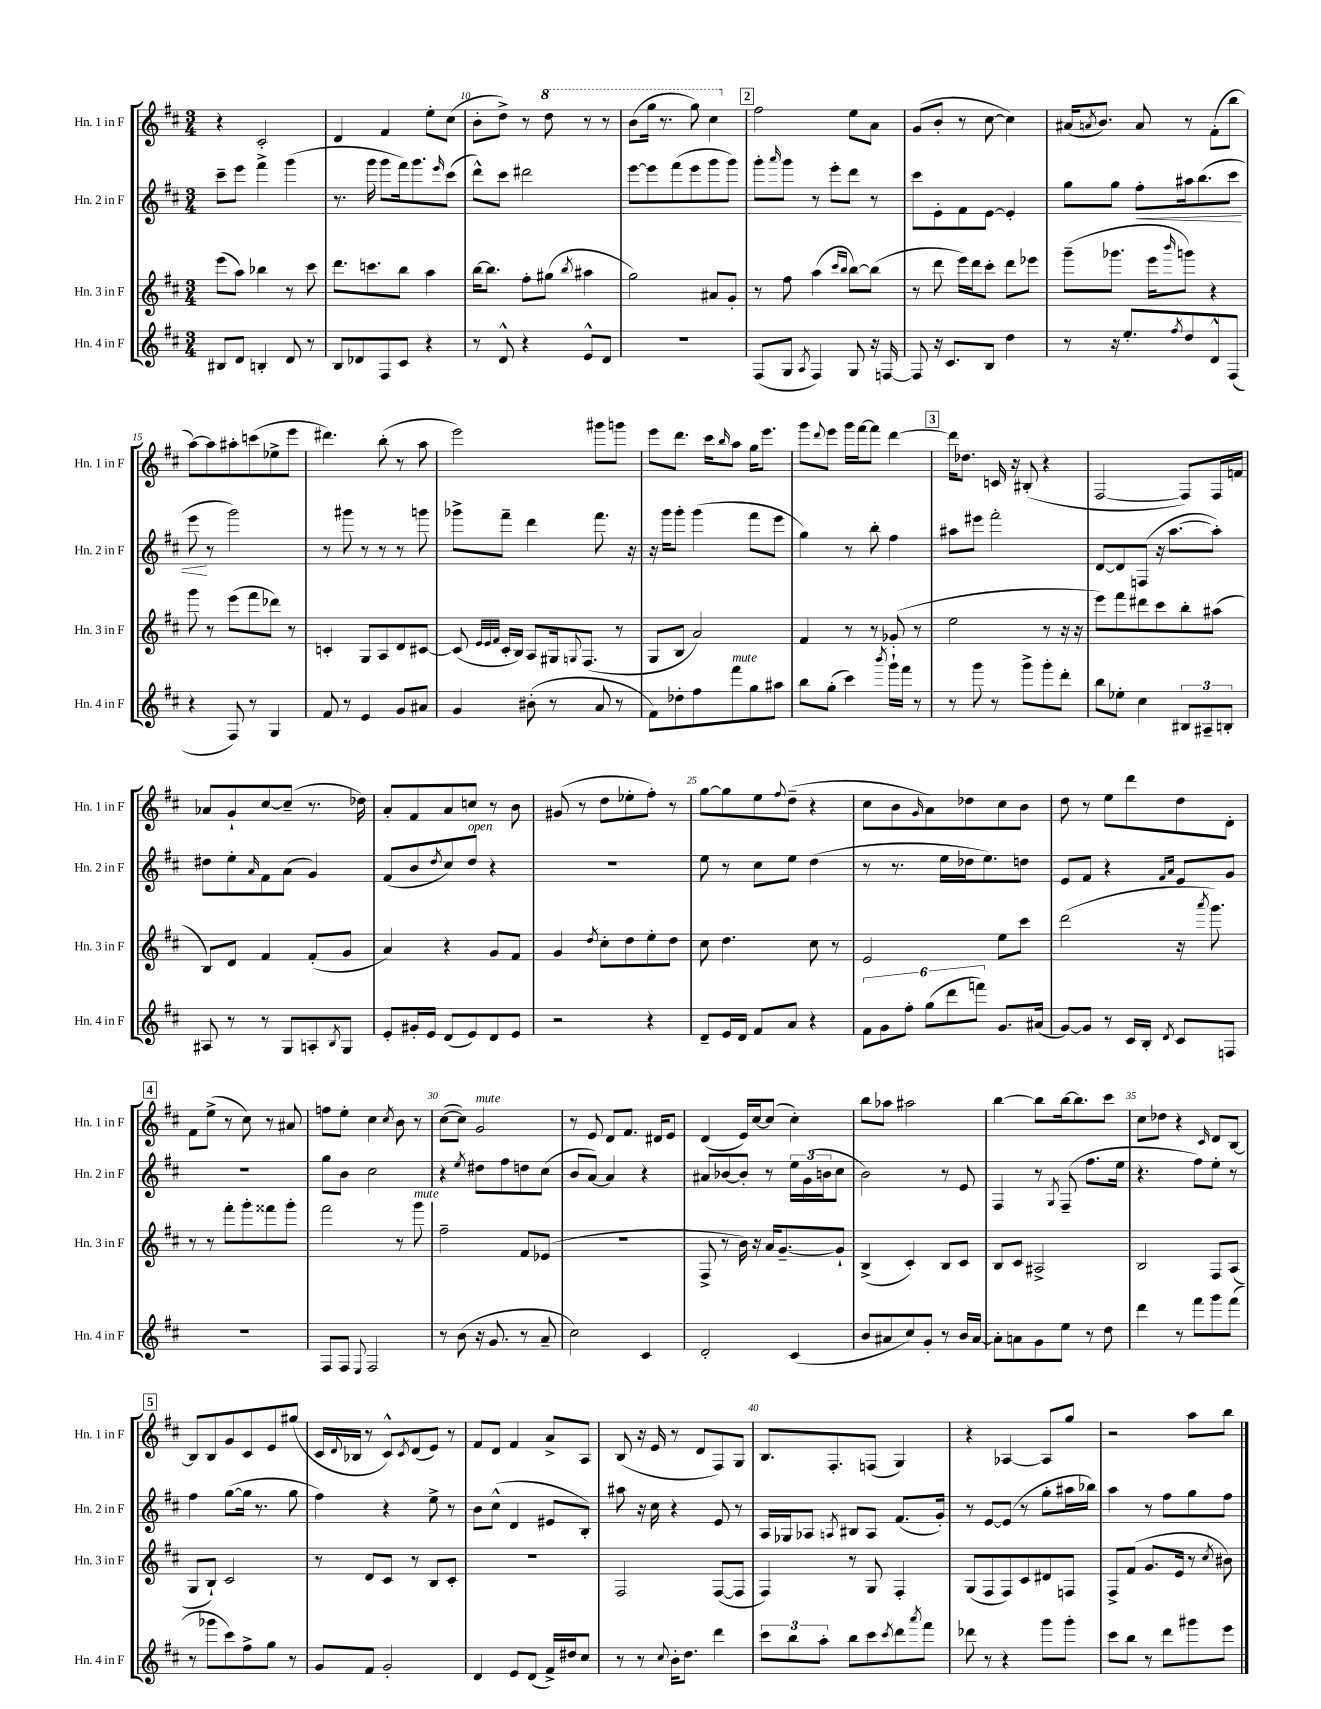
<<
\new StaffGroup <<
\new Staff = "s0" \with { instrumentName = "Hn. 1 in F" shortInstrumentName = "Hn. 1 in F" } {
    \clef treble \key d \major \numericTimeSignature \time 3/4
    r4 cis'2-. |
    d'4 fis'4 e''8-. cis''8( |
    b'8-. d''8->) r8 \ottava #1 d'''8 r8 r8 |
    b''8( g'''16 r8. g'''8) cis'''4 \ottava #0 |
    \mark \markup { \box "2" } fis''2 e''8 a'8 |
    g'8( b'8-. r8 cis''8~ cis''4) |
    ais'16( \acciaccatura { a'8 } b'8.) a'8 r8 fis'8-.( b''8 |
    a''8~) a''8 ais''8-. c'''8( ees''8-> e'''8 |
    dis'''4.) b''8-.( r8 a''8 |
    e'''2) gis'''8 g'''8 |
    e'''8 d'''8. cis'''16 \grace { b''16 } a''8 g''16 e'''8. |
    g'''8 \appoggiatura { d'''8 } e'''8 g'''16 fis'''16~ fis'''8 d'''4~ |
    \mark \markup { \box "3" } d'''16 des''8. c'16 r16 bis8-.( r4 |
    fis2~ fis8) fis16 f'16 |
    aes'8 g'8-! cis''8~ cis''8--( r8. des''16) |
    a'8-. fis'8 a'8 c''8 r8 b'8 |
    gis'8( r8 d''8 ees''8-. fis''8-.) r8 |
    g''8~ g''8 e''8 \appoggiatura { fis''8 } d''8--( r4 |
    cis''8 b'8 \grace { g'16 } a'8) des''8 cis''8 b'8 |
    d''8 r8 e''8 d'''8 d''8 d'8-. |
    \mark \markup { \box "4" } fis'8 e''8->( r8 cis''8) r8 ais'8 |
    f''8 e''8-. cis''4 \acciaccatura { cis''8 } b'8 r8 |
    cis''8~( cis''8) g'2^\markup { \italic "mute" } |
    r8 e'8 d'8 fis'8. dis'16 e'8 |
    d'4( e'16) cis''16~ cis''8( cis''4-.) |
    b''8 aes''8 ais''2 |
    b''4~ b''8 b''16~ b''8. cis'''8 |
    cis''8 des''8 r4 \grace { cis'16 } d'8 b8~ |
    \mark \markup { \box "5" } b8 b8 g'8 cis'8 e'8 gis''8( |
    cis'16 \appoggiatura { d'8 } bes16 r8 cis'8-^) \acciaccatura { cis'8 } d'8( e'8) r8 |
    fis'8 d'8 fis'4 a'8-> a8 |
    b8( r16 e'16 r8 d'8 fis8) g8 |
    b8. fis8.-. f8( g4) |
    r4 aes4~ aes8 g''8 |
    r2 a''8 b''8 \bar "|." |
}
\new Staff = "s1" \with { instrumentName = "Hn. 2 in F" shortInstrumentName = "Hn. 2 in F" } {
    \clef treble \key d \major \numericTimeSignature \time 3/4
    cis'''8-- e'''8 fis'''4-> g'''4( |
    r8. g'''16 g'''8 fis'''16) g'''8. \grace { e'''16 } cis'''8( |
    d'''8-^) cis'''8 dis'''2 |
    e'''8~ e'''8 fis'''8( e'''8 g'''8 g'''8) |
    \mark \markup { \box "2" } g'''8-. \grace { a'''16 } g'''8 r8 e'''8-. d'''8 r8 |
    cis'''8 e'8-. fis'8 e'8~ e'4-. |
    g''8 g''8 fis''8-.\< ais''16 b''8.( cis'''8 |
    e'''8\! r8 g'''2) |
    r8 gis'''8 r8 r8 r8 g'''8 |
    ges'''8-> fis'''8-- d'''4 fis'''8. r16 |
    r16 g'''16 g'''8-. g'''4( fis'''8 e'''8 |
    g''4) r8 b''8-. fis''4 |
    \mark \markup { \box "3" } ais''8 eis'''8 fis'''2-. |
    d'8~ d'8 f8( r16 a''8.~ a''8-.) |
    dis''8 e''8-. \grace { a'16 } fis'8 a'8( g'4) |
    fis'8( b'8 \acciaccatura { d''8 } cis''8) d''8^\markup { \italic "open" } r4 |
    R2. |
    e''8 r8 cis''8 e''8 d''4( |
    r8 r8. e''16 des''16 e''8.) d''8 |
    e'8 fis'8 r4 \grace { fis'16 a'16 } e'8 g'8 |
    \mark \markup { \box "4" } R2. |
    g''8 b'8 cis''2 |
    r4 \acciaccatura { e''8 } dis''8 fis''8 d''8 cis''8( |
    b'8 a'8~) a'4 r4 |
    ais'8 bes'8~ bes'8-. r8 \tuplet 3/2 { e''16 g'16( b'16 } cis''8 |
    b'2) r8 e'8 |
    fis4 r8 \acciaccatura { g8 } fis8--( fis''8. e''16 |
    r4. fis''8) e''8-. r8 |
    \mark \markup { \box "5" } fis''4 g''8~( g''16 r8. g''8 |
    fis''4) r4 e''8-> r8 |
    b'8 cis''8-^( d'4 eis'8 b8-.) |
    ais''8 r16 cis''16 r4 e'8 r8 |
    a16 ges16 aes8 \acciaccatura { a8 } bis8 a8 fis'8.( g'16-.) |
    r8 e'8~ e'8( r8 g''8-. ais''16 bes''16) |
    a''4 r8 fis''8 g''8 fis''8 \bar "|." |
}
\new Staff = "s2" \with { instrumentName = "Hn. 3 in F" shortInstrumentName = "Hn. 3 in F" } {
    \clef treble \key d \major \numericTimeSignature \time 3/4
    e'''8( a''8) bes''4 r8 cis'''8 |
    d'''8. c'''8. b''8 a''4 |
    b''16~ b''8. fis''8-. gis''8( \acciaccatura { b''8 } ais''4 |
    g''2) ais'8 g'8-. |
    \mark \markup { \box "2" } r8 fis''8 a''4( \grace { cis'''16 b''16 } b''8~) b''8( |
    r8 d'''8 e'''16) d'''16 cis'''8-. d'''8 ees'''8 |
    g'''8--( ges'''8. e'''16 \grace { b'''16 } g'''8) r4 |
    g'''8 r8 e'''8( fis'''8 des'''8) r8 |
    c'4-. g8 a8 d'8 cis'8~ |
    cis'8( \grace { e'32 e'32 fis'32 } cis'16-. b16) a8 gis16 \appoggiatura { g8 } fis8.( r8 |
    g8 b8 a'2) |
    fis'4 r8 r8 ges'8-.( r8 |
    \mark \markup { \box "3" } e''2 r8 r16 r16 |
    e'''8) fis'''8 dis'''8 cis'''8 b''8-. ais''8( |
    b8) d'8 fis'4 fis'8-.( g'8 |
    a'4) r4 g'8 fis'8 |
    g'4 \acciaccatura { d''8 } cis''8-. d''8 e''8-. d''8 |
    cis''8 d''4. cis''8 r8 |
    e'2 e''8 cis'''8 |
    d'''2( r16 \acciaccatura { a'''8 } g'''8.) |
    \mark \markup { \box "4" } r8 r8 fis'''8-. g'''8-. fisis'''8 g'''8-. |
    fis'''2 r8 g'''8^\markup { \italic "mute" } |
    fis''2-- fis'8 ees'8( |
    R2. |
    fis8-> r8 b'16) r16 a'16 g'8.~-- g'8-! |
    b4->( cis'4-.) b8 cis'8 |
    b8 cis'8 ais2-> |
    b2 fis8 a8( |
    \mark \markup { \box "5" } g8 b8-!) cis'2 |
    r8 d'8 cis'8 r8 b8 cis'8-. |
    R2. |
    fis2 fis8~( fis8 |
    fis4) r8 g8 fis4-. |
    g8( fis8 fis8) cis'8 dis'8 f8 |
    fis8-> fis'8( g'8. e'16 r8 \acciaccatura { cis''8 } bis'8) \bar "|." |
}
\new Staff = "s3" \with { instrumentName = "Hn. 4 in F" shortInstrumentName = "Hn. 4 in F" } {
    \clef treble \key d \major \numericTimeSignature \time 3/4
    bis8 d'8 b4-. d'8 r8 |
    b8 des'8 fis8 cis'8 r4 |
    r8 d'8-^ r4 e'8-^ d'8 |
    R2. |
    \mark \markup { \box "2" } fis8( g8 \acciaccatura { a8 } fis4) g8 r16 f16~ |
    f8 r16 cis'8. b8 d''4 |
    r8 r16 e''8.-. \acciaccatura { fis''8 } d''8 d'8-^ fis8( |
    r4 fis8) r8 g4 |
    fis'8 r8 e'4 g'8 ais'8 |
    g'4 bis'8-.( r8 a'8 r8 |
    fis'8) des''8-. fis''8 fis'''8^\markup { \italic "mute" } g''8 ais''8 |
    b''8 g''8-.( cis'''4) \acciaccatura { b'''8 } g'''16-! fis'''16 r8 |
    \mark \markup { \box "3" } r8 g'''8 r8 g'''8-> g'''8-. d'''8-. |
    b''8 ees''8-. cis''4 \tuplet 3/2 { bis8 ais8-- b8-. } |
    ais8 r8 r8 g8 a8-. \acciaccatura { b8 } g8 |
    e'8-. gis'16-. e'16 d'8( e'8) d'8 e'8 |
    r2 r4 |
    d'8-- e'16 d'16 fis'8 a'8 r4 |
    \tuplet 6/4 { fis'8 g'8 fis''8-. g''8( d'''8 f'''8) } g'8. ais'16( |
    g'8~) g'8 r8 cis'16 b16-. \acciaccatura { d'8 } cis'8 f8 |
    \mark \markup { \box "4" } R2. |
    fis8 fis8 \appoggiatura { e8 } fis2 |
    r8 b'8( r16 g'8. r8 a'8-- |
    cis''2) cis'4 |
    d'2-. cis'4( |
    b'8 ais'8 cis''8) g'8-. r8 b'16 ais'16~ |
    ais'8-. a'8 g'8 e''8 r8 d''8 |
    d'''4 r8 fis'''8 g'''8 fis'''8( |
    \mark \markup { \box "5" } r8 ges'''8 cis'''8) fis''8-> g''8 r8 |
    g'8 fis'8 g'2-. |
    d'4 e'8 d'8( fis'16->) dis''16 cis''8 |
    r8 r8 \appoggiatura { cis''8 } b'16-. d''8. d'''4 |
    \tuplet 3/2 { cis'''8 b''8 a''8-. } b''8 cis'''8 \acciaccatura { cis'''8 } d'''8 \acciaccatura { a'''8 } fis'''8 |
    des'''8 r8 r4 g'''8 g'''8-. |
    cis'''8 b''8 r8 d'''8 gis'''8 e'''8 \bar "|." |
}
>>
>>
\layout { \context { \Score currentBarNumber = #8 \override BarNumber.break-visibility = ##(#f #t #t) barNumberVisibility = #(every-nth-bar-number-visible 5) } }
